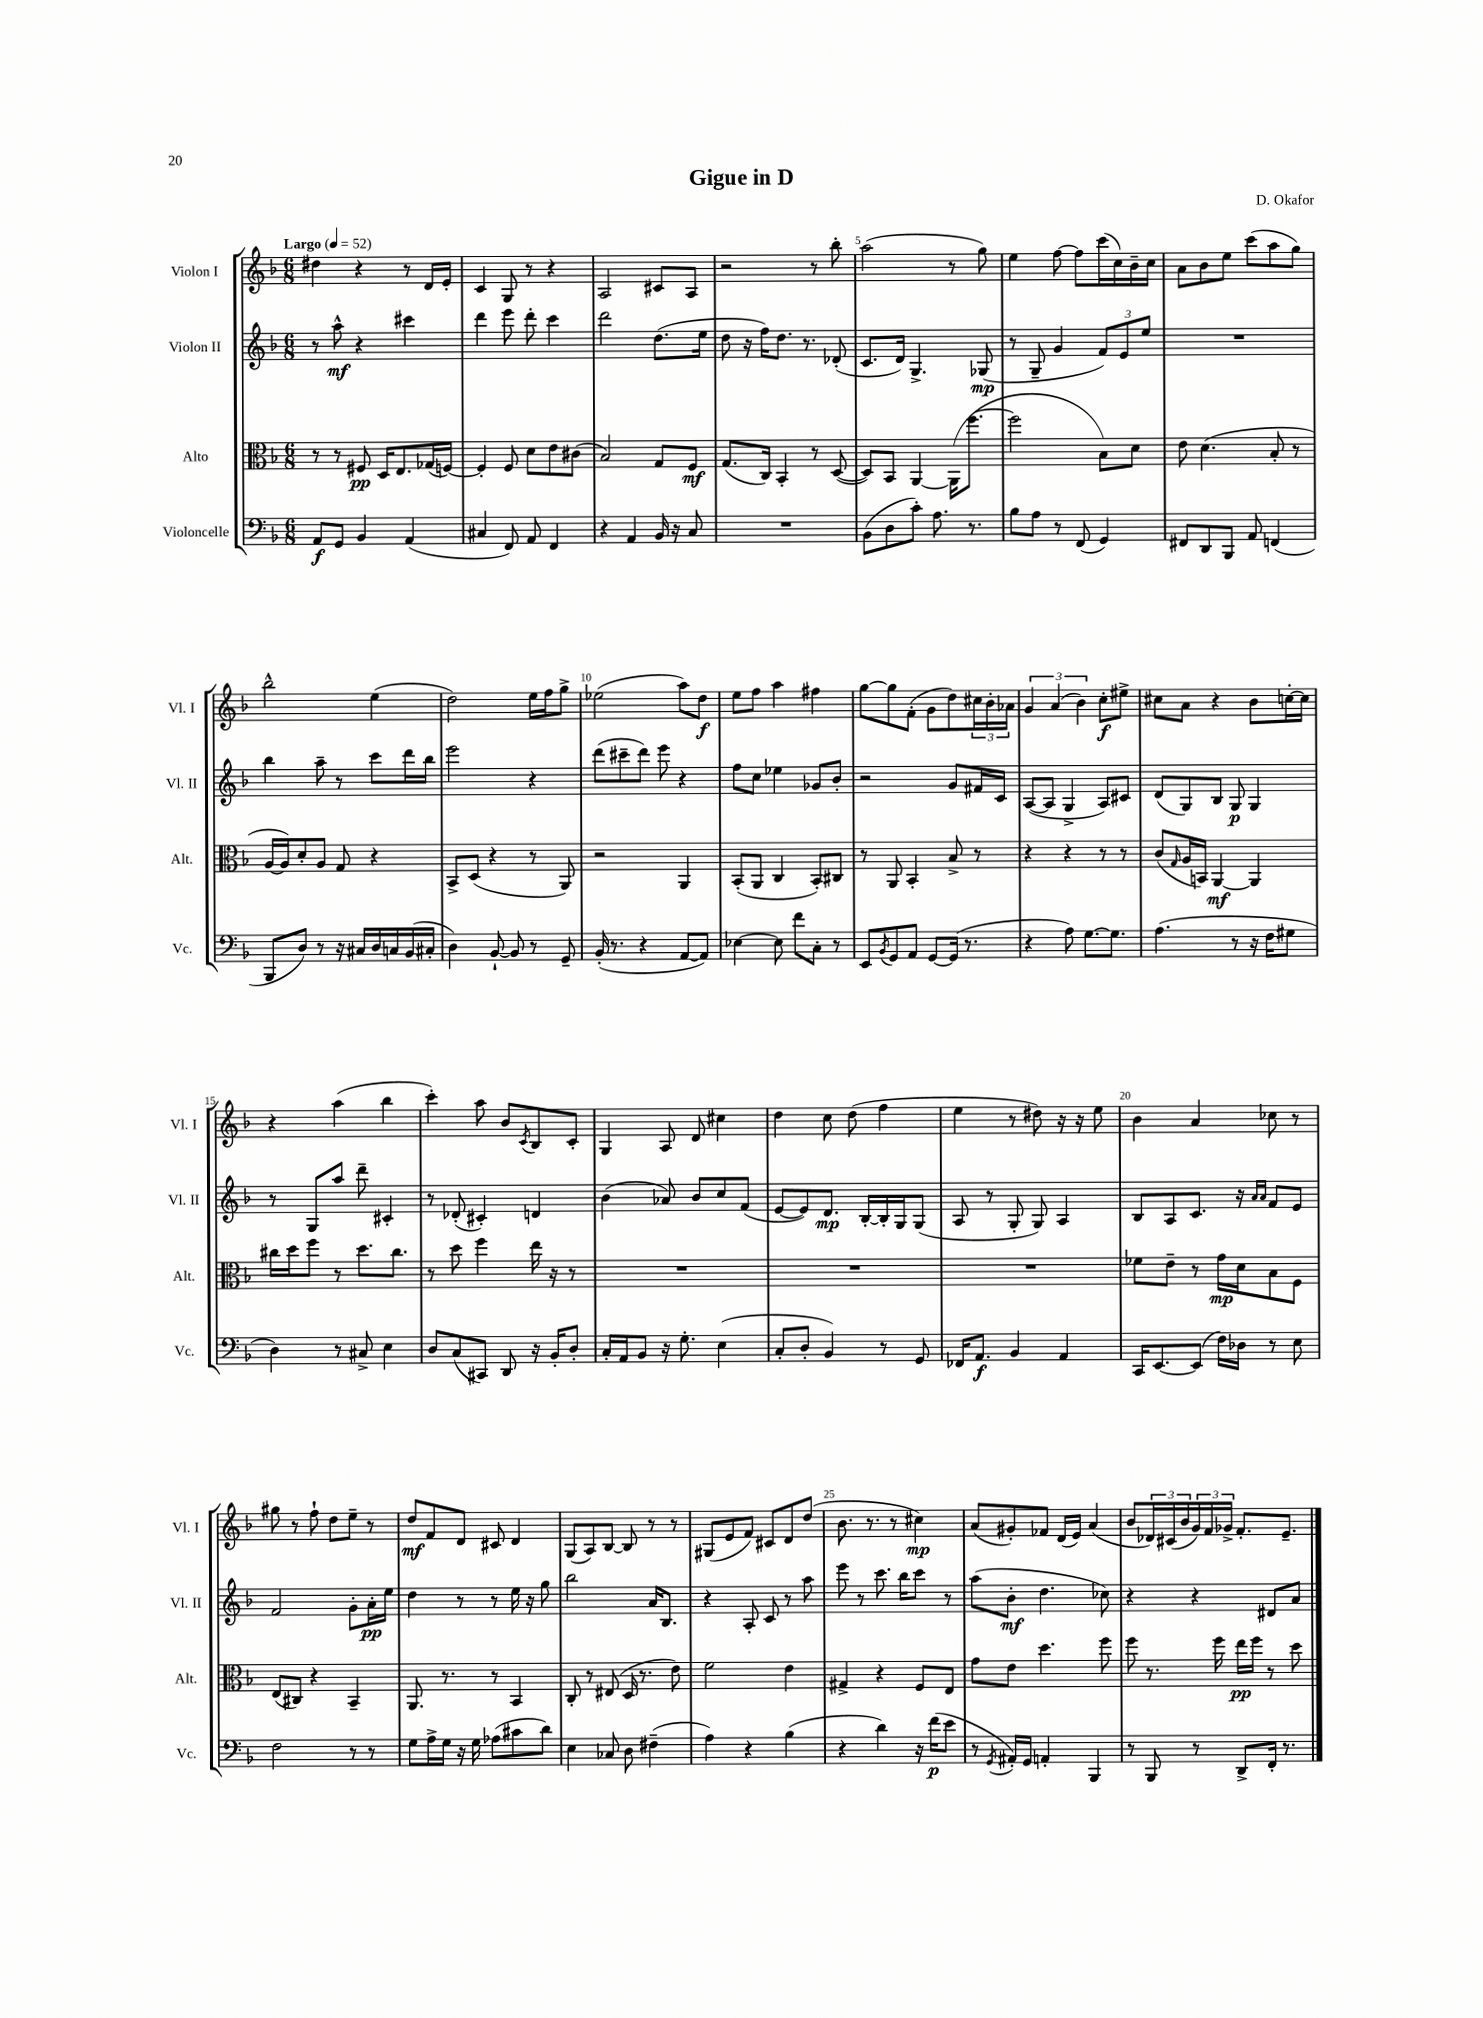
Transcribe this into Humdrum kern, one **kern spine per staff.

**kern	**kern	**kern	**kern
*staff4	*staff3	*staff2	*staff1
*clefF4	*clefC3	*clefG2	*clefG2
*k[b-]	*k[b-]	*k[b-]	*k[b-]
*M6/8	*M6/8	*M6/8	*M6/8
*MM52	*MM52	*MM52	*MM52
8AA	8r	8r	4dd#
8GG	8r	8aa^^	.
4BB-	8F#	4r	4r
.	16D	.	.
.	8.E	.	.
(4AA	.	4ccc#	8r
.	(16G-	.	16d
.	[16F)	.	16e'
=	=	=	=
4C#	4F']	4ddd	4c
8FF)	8F	8eee	8G
8AA	8d	8ddd'	8r
4FF	8e	4ccc	4r
.	(8c#	.	.
=	=	=	=
4r	2B-)	2ddd	2A
4AA	.	.	.
16BB-	8G	(8.dd	8c#
16r	.	.	.
8C	8F	.	8A
.	.	16ee	.
=	=	=	=
2.r	(8.G	8dd	2r
.	.	16r	.
.	16C)	16ff)	.
.	4BB-'	8.dd	.
.	.	8.r	.
.	8r	.	8r
.	([8D	(8d-'	8bb-'
=	=	=	=
(8BB-	8D])	8.c	(2aa
8D	8BB-	.	.
.	.	16d)	.
8c')	[4AA	4.G^	.
8.A	.	.	.
.	(16AA]	.	8r
8.r	[8.ff	.	.
.	.	(8G-	8gg)
=	=	=	=
8B-	2ff]	8r	4ee
8A	.	8G~	.
8r	.	4g	[8ff
(8FF	.	.	8ff]
4GG)	8B-)	12f)	(16ccc
.	.	.	16cc)
.	.	12e	.
.	8d	.	16b-~
.	.	12ee	.
.	.	.	16cc
=	=	=	=
8FF#	8e	2.r	8a
8DD	(4.d	.	8b-
8BBB-	.	.	8ee
8AA	.	.	(8ccc
(4FF	8B-'	.	8aa
.	8r	.	8gg)
=	=	=	=
8BBB-	[16A	4bb-	2bb-^^
.	16A])	.	.
8D)	8d'	.	.
8r	8A	8aa~	.
16r	8G	8r	.
16C#	.	.	.
16D	4r	8ccc	(4ee
16C	.	.	.
(16BB-	.	16ddd	.
16C#'	.	16bb-	.
=	=	=	=
4D)	8BB-^	2eee	2dd)
.	(8D	.	.
[8BB-`	4r	.	.
8BB-]	.	.	.
8r	8r	4r	16ee
.	.	.	16ff
8GG~	8AA)	.	8gg^
=	=	=	=
(16BB-'	2r	(8ddd	(2ee-
8.r	.	.	.
.	.	8ccc#~	.
4r	.	8ddd)	.
.	.	8eee	.
[8AA	4AA	4r	8aa)
8AA])	.	.	8dd
=	=	=	=
[4E-	(8BB-'	8ff	8ee
.	8AA	8cc	8ff
8E-]	4C	4ee-	4aa
8f	.	.	.
8C'	8BB-')	8g-	4ff#
8r	8C#	8b-'	.
=	=	=	=
8EE	8r	2r	[8gg
8qBB-	.	.	.
8GG	8AA	.	8gg]
8AA	4BB-'	.	(8f'
[8GG	.	.	8g
(16GG]	8B-^	8g	8dd)
8.r	.	.	.
.	8r	16f#	24cc#
.	.	.	24b-'
.	.	16c	.
.	.	.	24a-
=	=	=	=
4r	4r	([8A	6g
.	.	8A]	.
.	.	.	(6a
8A)	4r	4G^	.
.	.	.	6b-)
[8.G	.	.	.
.	8r	8A)	8cc'
8.G]	.	.	.
.	8r	8c#	8ee#^
=	=	=	=
(4.A	(8c	(8d	8cc#
.	16qqG	.	.
.	16A	8G)	8a
.	16BB)	.	.
.	[4AA	8B-	4r
8r	.	8G	.
16r	4AA]	4G	8b-
16F	.	.	.
8G#	.	.	[16cc'
.	.	.	16cc]
=	=	=	=
4D)	16cc#	8r	4r
.	16dd	.	.
.	8ff	8G	.
8r	8r	8aa	(4aa
8C#^	8.dd	8ddd~	.
4E	.	4c#'	4bb-
.	8.cc#	.	.
=	=	=	=
8D	8r	8r	4ccc')
(8C	8dd	(8d-'	.
8CC#)	4ff	4c#')	8aa
8DD	.	.	8b-
.	.	.	8qc
16r	16ee	4d	8B-
16BB-'	16r	.	.
8D'	8r	.	8c'
=	=	=	=
16C'	2.r	(4b-	4G
16AA	.	.	.
8BB-	.	.	.
16r	.	8a-)	8A
8.G'	.	.	.
.	.	8b-	8d
(4E	.	8cc	4cc#
.	.	(8f	.
=	=	=	=
8C'	2.r	[8e	4dd
8D'	.	8e])	.
4BB-)	.	8.d	8cc
.	.	.	(8dd
.	.	[16B-'	.
8r	.	16B-']	4ff
.	.	16G	.
8GG	.	(8G	.
=	=	=	=
16FF-	2.r	8A	4ee
8.AA	.	.	.
.	.	8r	.
4BB-	.	8G'	8r
.	.	8G)	8dd#)
4AA	.	4A	16r
.	.	.	16r
.	.	.	8ee
=	=	=	=
16CC	8f-	8B-	4b-
[8.EE	.	.	.
.	8e~	8A	.
(8EE]	8r	8.c	4a
16F)	16g	.	.
16D-	16d	16r	.
.	.	16qqa	.
.	.	16qqa	.
8r	8B-	8f	8cc-
8E	8F	8e	8r
=	=	=	=
2F	(8E	2f	8gg#
.	8C#)	.	8r
.	4r	.	8ff`
.	.	.	8dd
8r	4BB-~	8g'	8ee~
8r	.	16a'	8r
.	.	16ee	.
=	=	=	=
8G	8.AA	4dd	8dd
16A^	.	.	8f
16G	8.r	.	.
16r	.	8r	8d
16G	.	.	.
(8A-	8r	8r	8c#
8c#	4BB-	16ee	4d
.	.	16r	.
8d)	.	8gg	.
=	=	=	=
4E	8C'	2bb-	(8G
.	8r	.	8A)
8C-	(8E#	.	[8B-
8D	16D	.	8B-]
.	8.r	.	.
(4F#~	.	16a	8r
.	.	8.B-	.
.	8e)	.	8r
=	=	=	=
4A)	2f	4r	(8G#
.	.	.	8e
4r	.	8A'	8f)
.	.	8c	8c#
(4B-	4e	8r	8d
.	.	8aa	(8dd
=	=	=	=
4r	4G#^	8eee	8.b-
.	.	8r	.
.	.	.	8.r
4d)	4r	8.ccc	.
.	.	.	8r
.	.	16bb-	.
16r	8F	8ccc	4cc#)
(16f	.	.	.
8e	8E	8r	.
=	=	=	=
8r	8g	(8aa	(8a
8qGG	.	.	.
16AA#')	8e	8b-'	8g#')
16GG	.	.	.
4AA'	4.dd	4.dd	8f-
.	.	.	(16d
.	.	.	16e)
4BBB-	.	.	(4a
.	8ff	8cc-)	.
=	=	=	=
8r	8ff	4r	8b-
8BBB-	8.r	.	24d-)
.	.	.	(24c#
.	.	.	24b-
8r	.	4r	24g)
.	.	.	24f
.	16ff	.	.
.	.	.	24g-^
8DD^	16ee	.	8.f'
.	16ff	.	.
16FF'	8r	8d#	.
8.r	.	.	8.e~
.	8dd	8a	.
==	==	==	==
*-	*-	*-	*-
